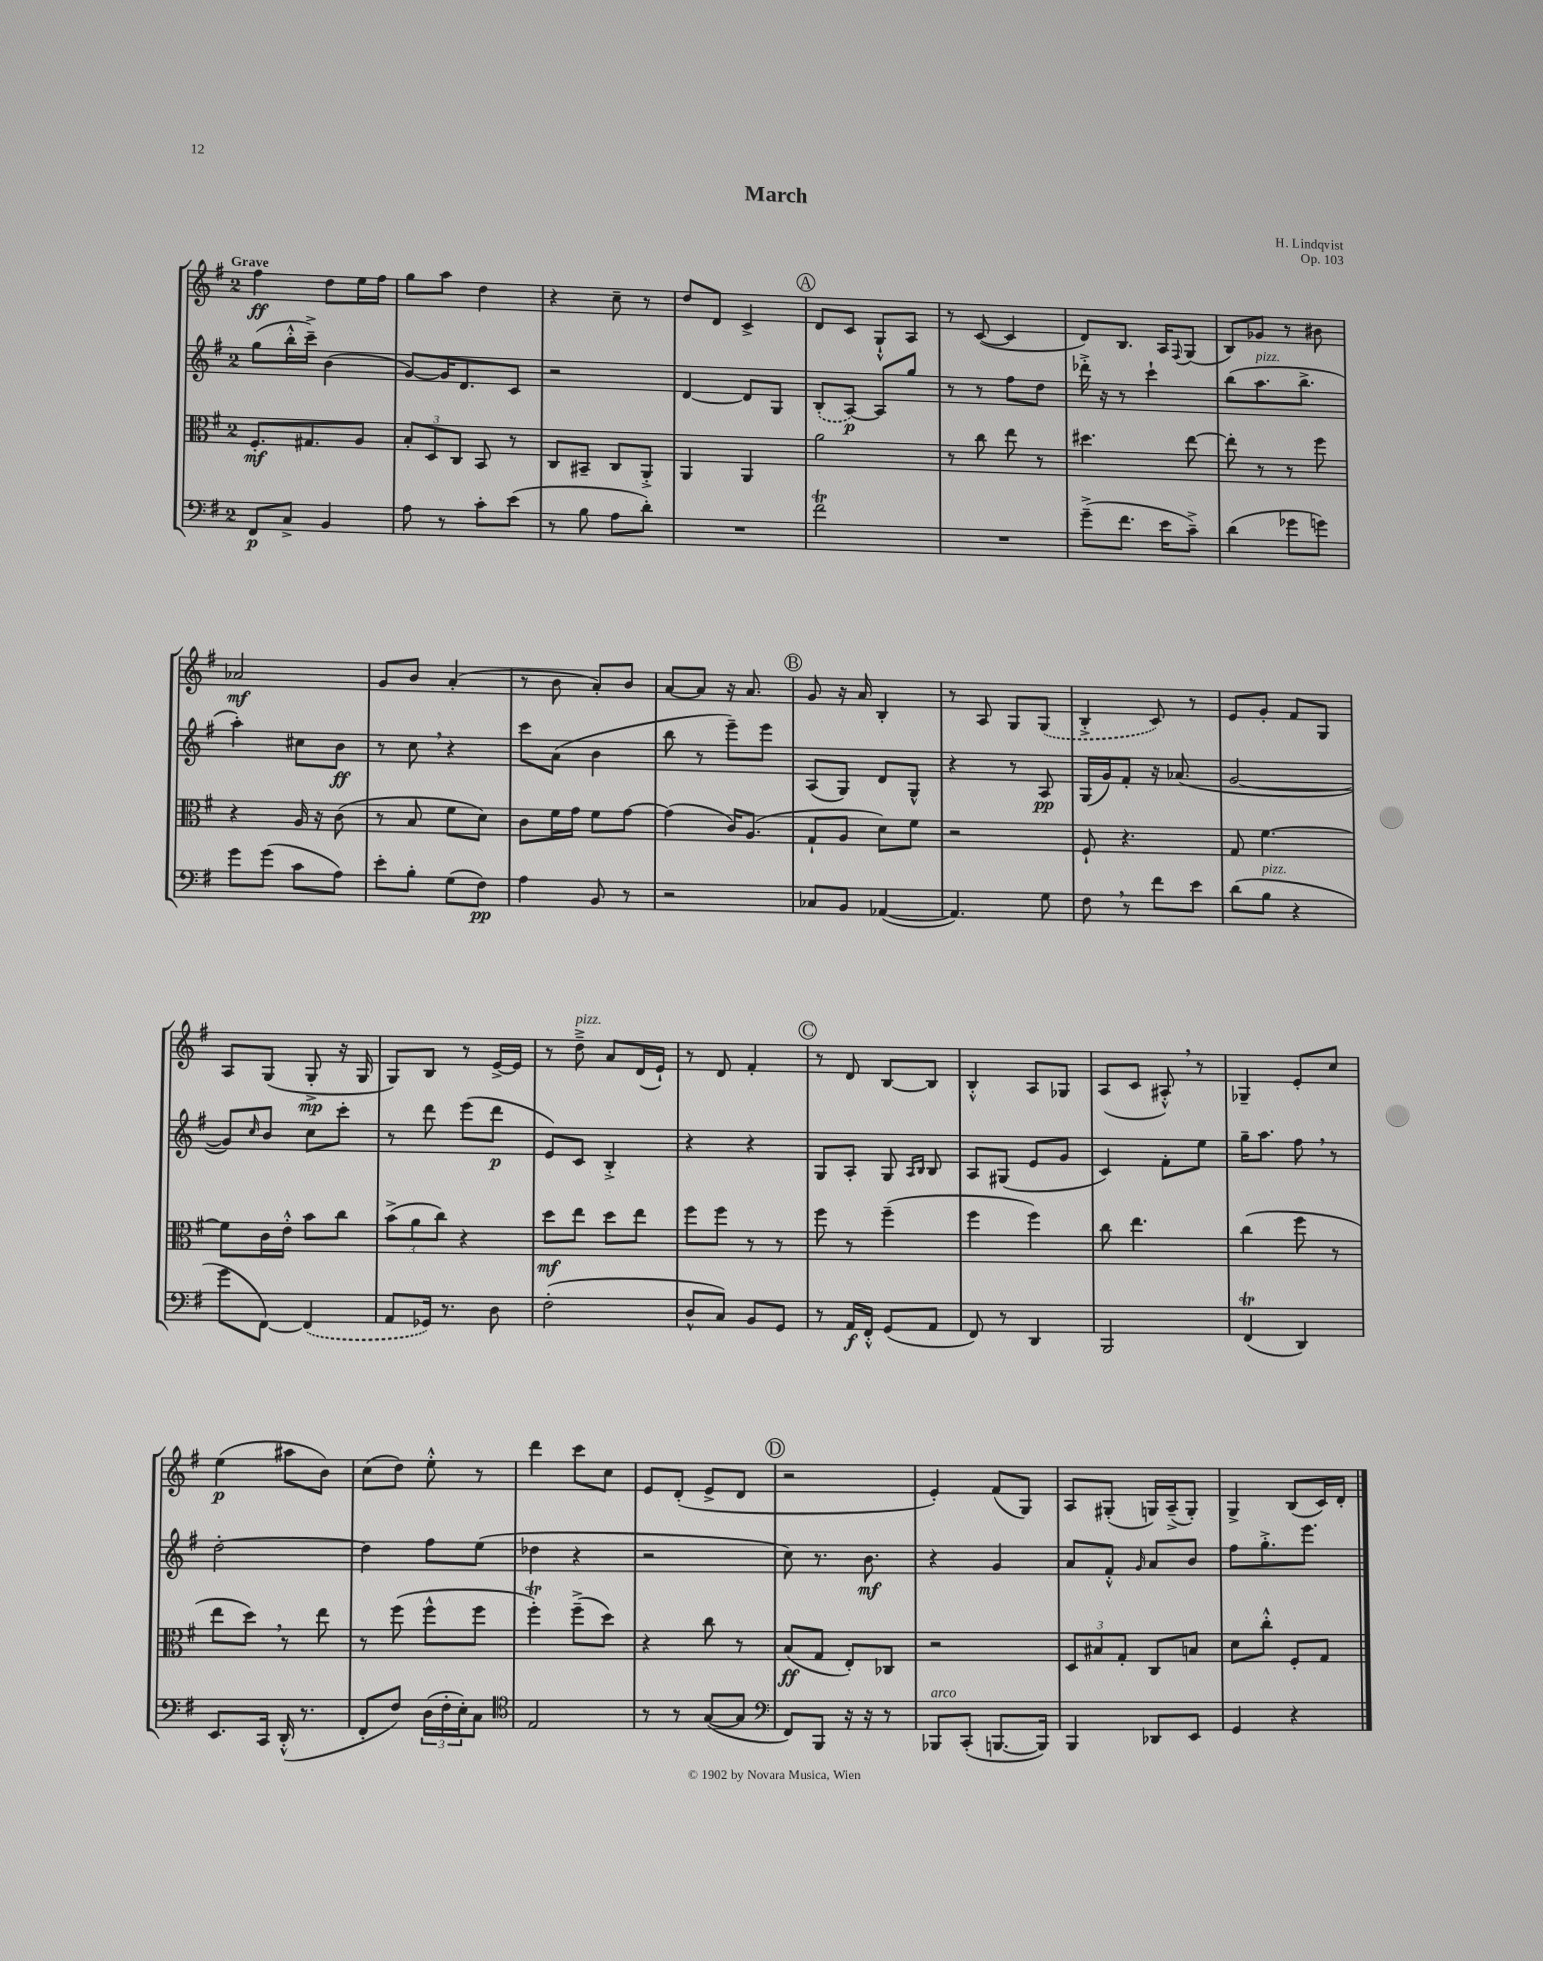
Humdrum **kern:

**kern	**kern	**kern	**kern
*staff4	*staff3	*staff2	*staff1
*clefF4	*clefC3	*clefG2	*clefG2
*k[f#]	*k[f#]	*k[f#]	*k[f#]
*M2/4	*M2/4	*M2/4	*M2/4
8FF#/L	8.F#'/L	(8gg\L	4ff#\
8C^/J	.	16bb'^^\L	.
.	8.G#/	16ccc~^\JJ)	.
4BB/	.	(4b\	8dd\L
.	8A/J	.	16ee\L
.	.	.	16ff#\JJ
=	=	=	=
8A\	12B'/L	[8g/L)	8gg\L
.	12D/	.	.
8r	.	16g/]K	8aa\J
.	12C/J	.	.
.	.	8.d/	.
8c'\L	8BB/	.	4dd\
(8e\J	8r	8c/J	.
=	=	=	=
8r	8C/L	2r	4r
8B\	8BB#~/J	.	.
8A\L	8C/L	.	8cc~\
8d'\J)	8AA'^/J	.	8r
=	=	=	=
2r	4AA/	[4d/	8dd/L
.	.	.	8d/J
.	4AA/	8d/]L	4c^/
.	.	8G/J	.
=	=	=	=
2f#\	2a\	(8B'/L	8d/L
.	.	[8A/J)	8c/J
.	.	8A/]L	8G`^^/L
.	.	8gg/J	8A/J
=	=	=	=
2r	8r	8r	8r
.	8cc\	8r	([8c/
.	8ee\	8ff#\L	4c/]
.	8r	8dd\J	.
=	=	=	=
(8g~^\L	4.dd#\	16ddd-'^\	8d/L)
.	.	16r	.
8.f#\J	.	8r	8.B/J
.	.	4ccc`\	.
16e\LK	.	.	16A/LK
.	.	.	8qqF#/
8c~^\J)	[8ee\	.	(8G/J
=	=	=	=
(4d\	8ee'\]	(8bb\L	8B/L)
.	8r	8.aa\	8g-/J
8g-\L	8r	.	8r
.	.	8.bb^\J	.
8g\J)	8ff#\	.	8b#\
=	=	=	=
8g\L	4r	4aa'\)	2a-/
(8g\J	.	.	.
8c\L	16A/	8cc#\L	.
.	16r	.	.
8A\J)	(8c\	8b\J	.
=	=	=	=
8e'\L	8r	8r	8g/L
8B'\J	8B/	8cc\	8b/J
(8G\L	8f#\L	4r	(4a'/
8F#\J)	8d\J)	.	.
=	=	=	=
4A\	8c\L	8ccc\L	8r
.	16f#\L	(8a\J	8b\
.	16g\JJ	.	.
8BB/	8f#\L	4b\	8a'/L)
8r	[8g\J	.	8b/J
=	=	=	=
2r	(4g\]	8bb\	[8a/L
.	.	8r	8a/]J
.	16c/LK)	8eee~\L)	16r
.	(8.A/J	.	8.a/
.	.	8eee\J	.
=	=	=	=
8C-/L	8G`/L	(8A/L	8g/
8BB/J	8A/J	8G/J)	16r
.	.	.	16a/
([4AA-/	8d\L)	8d/L	4B'/
.	8f#\J	8G^^/J	.
=	=	=	=
4.AA-/])	2r	4r	8r
.	.	.	8A/
.	.	8r	8G/L
8G\	.	8A/	(8G/J
=	=	=	=
8F#\	8F#`/	(16G/LL	4B'^/
.	.	16g/J)	.
8r	4.r	8f#'/J	.
8f#\L	.	16r	8c/)
.	.	(8.a-/	.
8e\J	.	.	8r
=	=	=	=
(8d\L	8G/	[2g/	8e/L
8B\J	[4.f#\	.	8g'/J
4r	.	.	8f#/L
.	.	.	8G/J
=	=	=	=
8g\L	8f#\]L	8g/]L)	8A/L
.	.	16qqcc/	.
[8FF#\J)	16c\L	8b/J	(8G/J
.	16e'^^\JJ	.	.
(4FF#/]	8b\L	8cc\L	8G'^/
.	8cc\J	8ccc'\J	16r
.	.	.	16G/
=	=	=	=
8AA/L	(12b^\L	8r	8G/L)
.	12a\	.	.
16GG-/Jk)	.	8ddd\	8B/J
.	12cc\J)	.	.
8.r	.	.	.
.	4r	(8eee\L	8r
8D\	.	8ddd\J	[16e^/LL
.	.	.	16e/]JJ
=	=	=	=
(2F#'\	8dd\L	8e/L)	8r
.	8ee\J	8c/J	8dd~^\
.	8dd\L	4B'^/	8a/L
.	8ee\J	.	(16d/L
.	.	.	16e`/JJ)
=	=	=	=
8D^^/L	8ff#\L	4r	8r
8C/J)	8ff#\J	.	8d/
8BB/L	8r	4r	4f#'/
8GG/J	8r	.	.
=	=	=	=
8r	8ff#\	8G/L	8r
16AA/LL	8r	8A'/J	8d/
16FF#'^^/JJ	.	.	.
(8GG/L	(4ff#~\	8G/	[8B/L
.	.	16qqA/LL	.
.	.	16qqB/JJ	.
8AA/J	.	8B/	8B/]J
=	=	=	=
8FF#/)	4ff#\	8A/L	4B'^^/
8r	.	(8G#/J	.
4DD/	4ff#\)	8e/L	8A/L
.	.	8g/J	8G-/J
=	=	=	=
2BBB/	8cc\	4c/)	(8A/L
.	4.ee\	.	8c/J
.	.	8f#'\L	8A#'^^/)
.	.	8ee\J	8r
=	=	=	=
(4FF#/	(4cc\	16gg~\LK	4G-~/
.	.	8.aa\J	.
4DD/)	8ff#\	8ff#\	8e'/L
.	8r	8r	8cc/J
=	=	=	=
8.EE/L	8ee\L	[2dd'\	(4ee\
.	8dd\J)	.	.
16CC/Jk	.	.	.
(16DD'^^/	8r	.	8aa#\L
8.r	.	.	.
.	8ee\	.	8b\J)
=	=	=	=
8FF#'/L	8r	4dd\]	(8cc\L
8F#/J)	(8ff#\	.	8dd\J)
(24D\LL	8ff#^^\L	8ff#\L	8ee'^^\
24F#'\	.	.	.
24E'\J)	.	.	.
8C\J	8ff#\J	(8ee\J	8r
=	=	=	=
*clefC4	*	*	*
2E/	4ff#'\)	4dd-\	4ddd\
.	(8ff#~^\L	4r	8ccc\L
.	8dd\J)	.	8cc\J
=	=	=	=
8r	4r	2r	8e/L
8r	.	.	(8d'/J
([8G/L	8cc\	.	8e^/L
8G/]J	8r	.	8d/J
=	=	=	=
*clefF4	*	*	*
8FF#/L)	(8B/L	8cc\)	2r
8BBB/J	8G/J	8.r	.
16r	8E'/L)	.	.
16r	.	8.b\	.
8r	8C-/J	.	.
=	=	=	=
8BBB-/L	2r	4r	4e'/)
(8CC'/J	.	.	.
[8.BBB/L	.	4g/	(8f#/L
.	.	.	8G/J)
16BBB/]Jk)	.	.	.
=	=	=	=
4BBB/	12D/L	8a/L	8A/L
.	12B#/	.	.
.	.	8f#'^^/J	(8G#'/J
.	12G'/J	.	.
.	.	16qqg/	.
8DD-/L	8C/L	8a/L	16G/LL)
.	.	.	(16A~^/J
8EE/J	8B/J	8b/J	8G'/J)
=	=	=	=
4GG/	8d\L	8ff#\L	4G^/
.	8cc'^^\J	8.gg'^\	.
4r	8F#'/L	.	(8B/L
.	.	8.eee\J	.
.	8G/J	.	16c/L)
.	.	.	16d'/JJ
==	==	==	==
*-	*-	*-	*-
